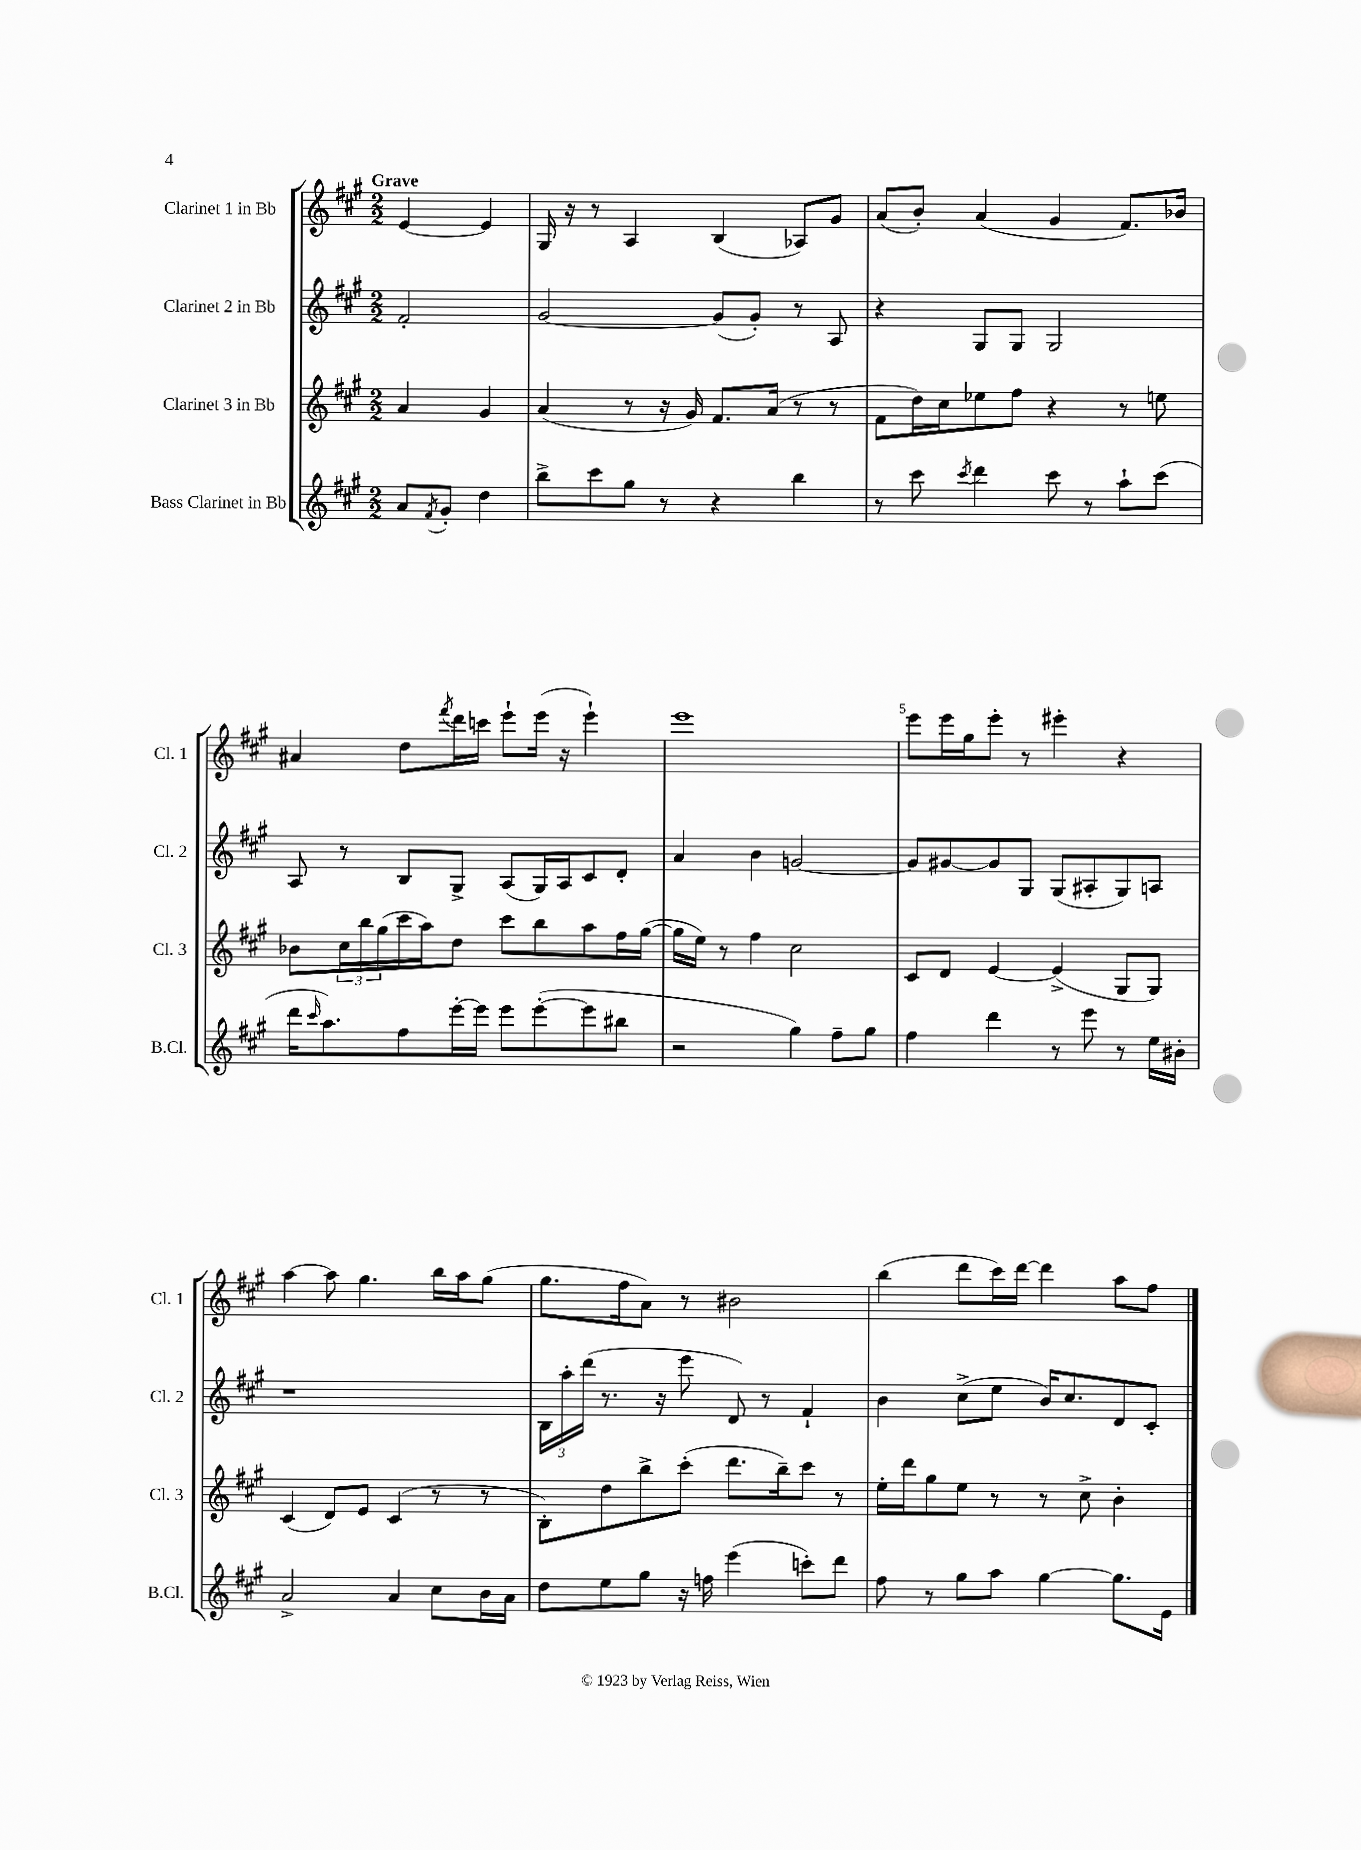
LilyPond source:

<<
\new StaffGroup <<
\new Staff = "s0" \with { instrumentName = "Clarinet 1 in Bb" shortInstrumentName = "Cl. 1" } {
    \clef treble \key a \major \numericTimeSignature \time 2/2 \partial 2 \tempo "Grave"
    e'4~ e'4 |
    gis16 r16 r8 a4 b4( aes8) gis'8 |
    a'8( b'8-.) a'4( gis'4 fis'8.) bes'16 |
    ais'4 d''8 \acciaccatura { fis'''8 } d'''16 c'''16 e'''8-! e'''16( r16 e'''4-!) |
    e'''1 |
    e'''8 e'''16 gis''16 e'''8-. r8 eis'''4-. r4 |
    a''4~ a''8 gis''4. b''16 a''16 gis''8( |
    gis''8. fis''16 a'8) r8 bis'2 |
    b''4( d'''8 cis'''16) d'''16~ d'''4 a''8 fis''8 \bar "|." |
}
\new Staff = "s1" \with { instrumentName = "Clarinet 2 in Bb" shortInstrumentName = "Cl. 2" } {
    \clef treble \key a \major \numericTimeSignature \time 2/2 \partial 2
    fis'2-. |
    gis'2~ gis'8( gis'8-.) r8 a8 |
    r4 gis8 gis8 gis2 |
    a8 r8 b8 gis8-> a8( gis16) a16 cis'8 d'8-. |
    a'4 b'4 g'2~ |
    g'8 gis'8~ gis'8 gis8 gis8( ais8-. gis8) a8 |
    r1 |
    \tuplet 3/2 { b16 a''16-. d'''16( } r8. r16 e'''8 d'8) r8 fis'4-! |
    b'4 cis''8->( e''8 b'16) cis''8. d'8 cis'8-. \bar "|." |
}
\new Staff = "s2" \with { instrumentName = "Clarinet 3 in Bb" shortInstrumentName = "Cl. 3" } {
    \clef treble \key a \major \numericTimeSignature \time 2/2 \partial 2
    a'4 gis'4 |
    a'4( r8 r16 gis'16) fis'8. a'16( r8 r8 |
    fis'8 d''16) cis''16 ees''8 fis''8 r4 r8 e''8 |
    bes'8 \tuplet 3/2 { cis''16 b''16 gis''16( } cis'''16 a''16) d''8 cis'''8 b''8 a''8 fis''16 gis''16~( |
    gis''16 e''16) r8 fis''4 cis''2 |
    cis'8 d'8 e'4~ e'4->( gis8 gis8) |
    cis'4( d'8) e'8 cis'4( r8 r8 |
    b8-.) d''8 b''8-> cis'''8-.( d'''8. b''16--) cis'''8 r8 |
    e''16-. d'''16 gis''8 e''8 r8 r8 cis''8-> b'4-. \bar "|." |
}
\new Staff = "s3" \with { instrumentName = "Bass Clarinet in Bb" shortInstrumentName = "B.Cl." } {
    \clef treble \key a \major \numericTimeSignature \time 2/2 \partial 2
    a'8 \acciaccatura { fis'8 } gis'8-. d''4 |
    b''8-> cis'''8 gis''8 r8 r4 b''4 |
    r8 cis'''8 \acciaccatura { cis'''8 } d'''4 cis'''8 r8 a''8-! cis'''8( |
    d'''16 \grace { cis'''16 } a''8.) fis''8 e'''16~-. e'''16 e'''8 e'''8~-.( e'''8 bis''8 |
    r2 gis''4) fis''8-- gis''8 |
    fis''4 d'''4 r8 e'''8 r8 e''16 bis'16-. |
    a'2-> a'4 cis''8 b'16 a'16 |
    d''8 e''8 gis''8 r16 f''16 e'''4( c'''8-.) d'''8 |
    fis''8 r8 gis''8 a''8 gis''4~ gis''8. e'16 \bar "|." |
}
>>
>>
\layout { \context { \Score \override BarNumber.break-visibility = ##(#f #t #t) barNumberVisibility = #(every-nth-bar-number-visible 5) } }
